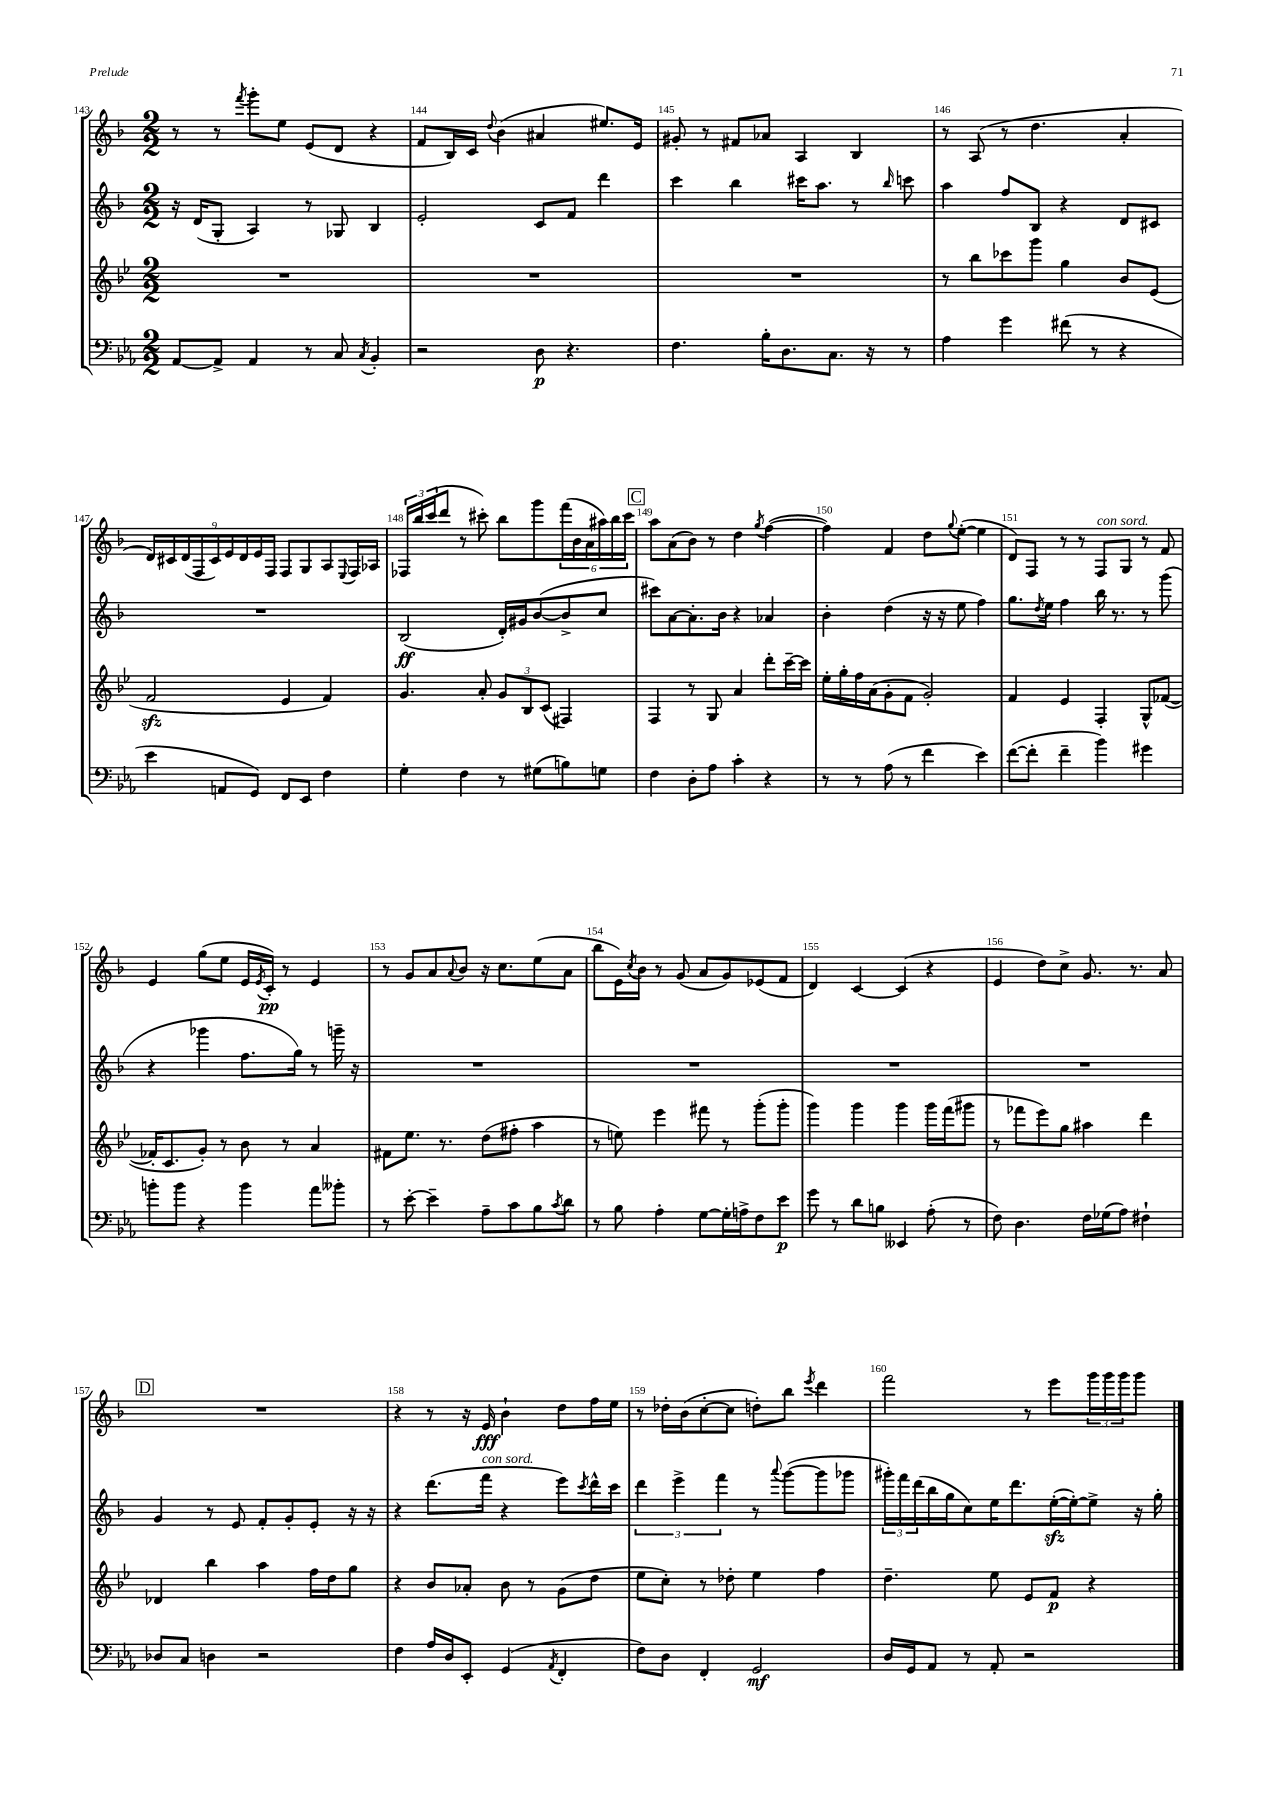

**kern	**kern	**kern	**kern
*staff4	*staff3	*staff2	*staff1
*clefF4	*clefG2	*clefG2	*clefG2
*k[b-e-a-]	*k[b-e-]	*k[b-]	*k[b-]
*M2/2	*M2/2	*M2/2	*M2/2
[8AA-	1r	16r	8r
.	.	(16d	.
8AA-^]	.	8G'	8r
.	.	.	8qfff
4AA-	.	4A)	8ggg'
.	.	.	8ee
8r	.	8r	(8e
8C	.	8G-	8d
8qC	.	.	.
4BB-'	.	4B-	4r
=	=	=	=
2r	1r	2e'	8f
.	.	.	16B-)
.	.	.	16c
.	.	.	8qqdd
.	.	.	(4b-
8D	.	8c	4a#
4.r	.	8f	.
.	.	4ddd	8.ee#)
.	.	.	16e
=	=	=	=
4.F	1r	4ccc	8g#'
.	.	.	8r
.	.	4bb-	8f#
16B-'	.	.	8a-
8.D	.	.	.
.	.	16ccc#	4A
.	.	8.aa	.
8.C	.	.	.
.	.	8r	4B-
16r	.	.	.
.	.	16qqbb-	.
8r	.	8ccc	.
=	=	=	=
4A-	8r	4aa	8r
.	8bb-	.	(8A
4g	8ccc-	8ff	8r
.	8ggg	8B-	4.dd
(8f#	4gg	4r	.
8r	.	.	.
4r	8b-	8d	4a'
.	(8e-	8c#	.
=	=	=	=
4e-	2f	1r	18d)
.	.	.	18c#
.	.	.	(18d
.	.	.	18F
.	.	.	18c#)
8AA	.	.	.
.	.	.	18e
.	.	.	18d
8GG)	.	.	.
.	.	.	18e
.	.	.	18F
8FF	4e-	.	8F
8EE-	.	.	8G
4F	4f)	.	8A
.	.	.	8qqE
.	.	.	16F
.	.	.	16A-
=	=	=	=
4G'	4.g	(2B-	24F-
.	.	.	24bb-
.	.	.	(24ccc
.	.	.	8ddd
4F	.	.	8r
.	8a'	.	8ccc#')
8r	12g	16d')	8bb-
.	.	16g#	.
.	12B-	.	.
(8G#	.	([8b-	8ggg
.	(12c	.	.
8B)	4F#)	8b-^]	(24fff
.	.	.	24b-
.	.	.	24a
8G	.	8cc	24aa#)
.	.	.	24bb-
.	.	.	24ccc#
=	=	=	=
4F	4F	8ccc#)	8aa
.	.	[8a	(8a
8D'	8r	8.a']	8b-)
8A-	8G	.	8r
.	.	16b-	.
4c'	4a	4r	4dd
.	.	.	8qgg
4r	8ddd'	4a-	([4ff
.	[16ccc~	.	.
.	16ccc]	.	.
=	=	=	=
8r	16ee-'	4b-'	4ff])
.	16gg'	.	.
8r	16ff	.	.
.	(16a	.	.
(8A-	8g'	(4dd	4f
8r	8f	.	.
4f	2g')	16r	8dd
.	.	16r	.
.	.	.	8qqgg
.	.	8ee	([8ee'
4e-)	.	4ff)	4ee]
=	=	=	=
([8f	4f	8.gg	8d)
8f']	.	.	8F
.	.	8qdd	.
.	.	16ee	.
4f~	4e-	4ff	8r
.	.	.	8r
4b-)	4F'	16bb-	8F
.	.	8.r	.
.	.	.	8G
4g#	8G^^	8r	8r
.	([8f-	(8ggg	8f
=	=	=	=
8b'	16f-']	4r	4e
.	8.c	.	.
8b	.	.	.
4r	8g')	4ggg-	(8gg
.	8r	.	8ee
4b	8b-	8.ff	16e
.	.	.	8qe
.	.	.	16c')
.	8r	.	8r
.	.	16gg)	.
8a-	4a	8r	4e
8b--'	.	16ggg~	.
.	.	16r	.
=	=	=	=
8r	8f#	1r	8r
[8e-'	8.ee-	.	8g
4e-~]	.	.	8a
.	8.r	.	.
.	.	.	8qqa
.	.	.	8b-
8A-~	(8dd	.	16r
.	.	.	8.cc
8c	8ff#'	.	.
8B-	4aa	.	(8ee
8qc	.	.	.
8d	.	.	8a
=	=	=	=
8r	8r	1r	8bb-
8B-	8ee)	.	16e)
.	.	.	8qcc
.	.	.	16b-
4A-'	4eee-	.	8r
.	.	.	(8g
[8G	8fff#	.	8a
16G']	8r	.	8g)
16A^	.	.	.
8F	(8ggg'	.	(8e-
8e-	8ggg'	.	8f
=	=	=	=
8g	4ggg)	1r	4d)
8r	.	.	.
8d	4ggg	.	[4c
8B	.	.	.
4EE--	4ggg	.	(4c]
(8A-'	16ggg	.	4r
.	(16fff	.	.
8r	8ggg#	.	.
=	=	=	=
8F)	8r	1r	4e
4.D	8fff-	.	.
.	8eee-)	.	8dd)
.	8gg	.	8cc^
16F	4aa#	.	8.g
(16G-	.	.	.
8A-)	.	.	.
.	.	.	8.r
4F#`	4ddd	.	.
.	.	.	8a
=	=	=	=
8D-	4d-	4g	1r
8C	.	.	.
4D	4bb-	8r	.
.	.	8e	.
2r	4aa	8f'	.
.	.	8g'	.
.	16ff	8e'	.
.	16dd	.	.
.	8gg	16r	.
.	.	16r	.
=	=	=	=
4F	4r	4r	4r
16A-	8b-	(8.ddd	8r
16D	.	.	.
8EE-'	8a-'	.	16r
.	.	16fff	16e
(4GG	8b-	4r	4b-`
.	8r	.	.
8qAA-	.	.	.
4FF'	(8g	8eee)	8dd
.	.	8qccc	.
.	8dd	16ddd^^	16ff
.	.	16ccc	16ee
=	=	=	=
8F)	8ee-	6ddd	8r
8D	8cc')	.	16dd-'
.	.	6eee^	.
.	.	.	(16b-
4FF'	8r	.	[8cc'
.	.	6fff	.
.	8dd-'	.	8cc]
2GG	4ee-	8r	8dd')
.	.	8qqaaa	.
.	.	([8ggg	8bb-
.	.	.	8qeee
.	4ff	8ggg]	4ddd
.	.	8ggg-	.
=	=	=	=
16D	4.dd~	24ggg#')	2fff
.	.	24fff	.
16GG	.	.	.
.	.	(24ddd	.
8AA-	.	16bb-	.
.	.	16gg	.
8r	.	8cc)	.
8AA-'	8ee-	16ee	.
.	.	8.ddd	.
2r	8e-	.	8r
.	8f	([16ee'	8eee
.	.	16ee'_)	.
.	4r	8ee^]	24ggg
.	.	.	24ggg
.	.	.	24ggg
.	.	16r	8ggg
.	.	16gg'	.
==	==	==	==
*-	*-	*-	*-
